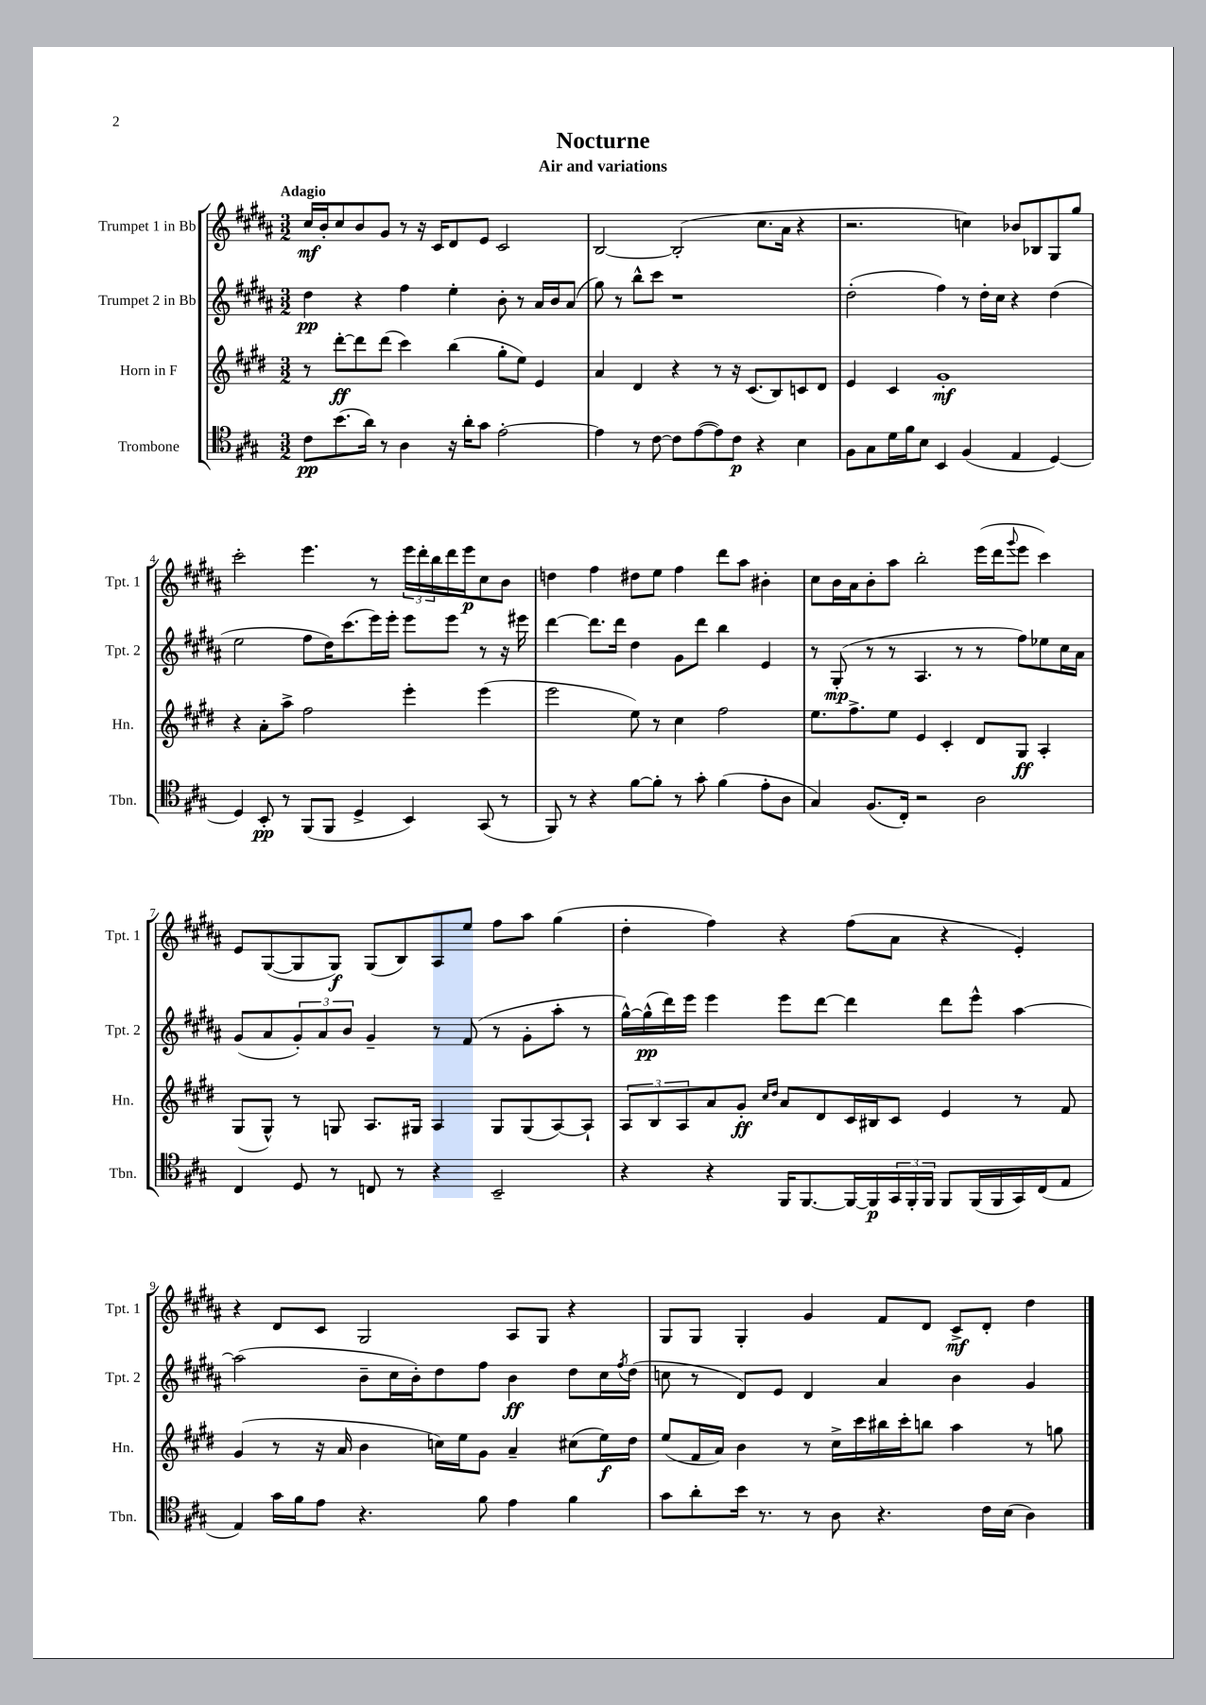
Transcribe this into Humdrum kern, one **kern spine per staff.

**kern	**dynam	**kern	**dynam	**kern	**dynam	**kern	**dynam
*part4	*part4	*part3	*part3	*part2	*part2	*part1	*part1
*staff4	*staff4	*staff3	*staff3	*staff2	*staff2	*staff1	*staff1
*I"Trombone	*	*I"Horn in F	*	*I"Trumpet 2 in Bb	*	*I"Trumpet 1 in Bb	*
*I'Tbn.	*	*I'Hn.	*	*I'Tpt. 2	*	*I'Tpt. 1	*
*clefC4	*	*clefG2	*	*clefG2	*	*clefG2	*
*k[f#c#g#]	*	*k[f#c#g#d#]	*	*k[f#c#g#d#a#]	*	*k[f#c#g#d#a#]	*
*M3/2	*	*M3/2	*	*M3/2	*	*M3/2	*
=1	=1	=1	=1	=1	=1	=1	=1
!	!	!	!	!	!	!LO:TX:a:B:t=Adagio	!
8c#\L	pp	8r	.	4dd#\	pp	16cc#/LL	mf
.	.	.	.	.	.	16b'/J	.
(8.b\	.	[8ddd#'\L	ff	.	.	8cc#/	.
.	.	8ddd#\]	.	4r	.	8b/	.
16a\Jk)	.	.	.	.	.	.	.
8r	.	(8ddd#\J	.	.	.	8g#/J	.
4A\	.	4ccc#\)	.	4ff#\	.	8r	.
.	.	.	.	.	.	16r	.
.	.	.	.	.	.	16c#/KL	.
16r	.	(4bb\	.	4ee'\	.	8d#/	.
16a'\KL	.	.	.	.	.	.	.
8g#\J	.	.	.	.	.	8e/J	.
[2e'\	.	8gg#'\L	.	8b'\	.	2c#/	.
.	.	8ee\J)	.	8r	.	.	.
.	.	4e/	.	16a#/LL	.	.	.
.	.	.	.	16b/J	.	.	.
.	.	.	.	(8a#/J	.	.	.
=2	=2	=2	=2	=2	=2	=2	=2
4e\]	.	4a/	.	8gg#\)	.	[2B/	.
.	.	.	.	8r	.	.	.
8r	.	4d#/	.	8bb^^\L	.	.	.
[8c#\	.	.	.	8ccc#\J	.	.	.
8c#\L]	.	4r	.	1r	.	(2B'/]	.
([8e\	.	.	.	.	.	.	.
8e\])	.	8r	.	.	.	.	.
8c#\J	p	16r	.	.	.	.	.
.	.	(8.c#/L	.	.	.	.	.
4r	.	.	.	.	.	8.cc#\L	.
.	.	8B/)	.	.	.	.	.
.	.	.	.	.	.	16a#\Jk	.
4B\	.	8cn/	.	.	.	4r	.
.	.	8d#/J	.	.	.	.	.
=3	=3	=3	=3	=3	=3	=3	=3
8F#\L	.	4e/	.	(2dd#'\	.	2.r	.
8G#\	.	.	.	.	.	.	.
16d\L	.	4c#/	.	.	.	.	.
16f#\J	.	.	.	.	.	.	.
8B\J	.	.	.	.	.	.	.
4BB/	.	1g#'	mf	4ff#\)	.	.	.
(4F#/	.	.	.	8r	.	4ccn\)	.
.	.	.	.	16dd#'\LL	.	.	.
.	.	.	.	16cc#\JJ	.	.	.
4E/	.	.	.	4r	.	8b-X/L	.
.	.	.	.	.	.	8B-X/	.
[4D/)	.	.	.	(4dd#\	.	8G#/	.
.	.	.	.	.	.	8gg#/J	.
!!LO:LB:g=z
=4	=4	=4	=4	=4	=4	=4	=4
4D/]	.	4r	.	2ee\	.	2ccc#'\	.
8BB'/	pp	8a'\L	.	.	.	.	.
8r	.	8aa^\J	.	.	.	.	.
(8FF#/L	.	2ff#\	.	8ff#\L	.	4.eee\	.
8FF#/J	.	.	.	16dd#\K)	.	.	.
.	.	.	.	(8.ccc#\	.	.	.
4D^/	.	.	.	.	.	.	.
.	.	.	.	16eee\L)	.	8r	.
.	.	.	.	16eee'\JJ	.	.	.
4BB/)	.	4eee'\	.	8eee\L	.	24eee\LL	.
.	.	.	.	.	.	24ddd#'\	.
.	.	.	.	.	.	24bb\	.
.	.	.	.	8eee\J	.	16ddd#\	.
.	.	.	.	.	.	16eee\J	p
(8GG#/	.	(4eee\	.	8r	.	8cc#\	.
8r	.	.	.	16r	.	8b\J	.
.	.	.	.	16eee#X\	.	.	.
=5	=5	=5	=5	=5	=5	=5	=5
8FF#/)	.	2eee\	.	[4ddd#\	.	4ddn\	.
8r	.	.	.	.	.	.	.
4r	.	.	.	8.ddd#\L]	.	4ff#\	.
.	.	.	.	16ddd#\Jk	.	.	.
[8f#\L	.	8ee\)	.	4dd#\	.	8dd#X\L	.
8f#'\J]	.	8r	.	.	.	8ee\J	.
8r	.	4cc#\	.	8g#\L	.	4ff#\	.
8g#'\	.	.	.	8ddd#\J	.	.	.
(4f#\	.	2ff#\	.	4bb\	.	8ddd#\L	.
.	.	.	.	.	.	8aa#\J	.
8e'\L	.	.	.	4e/	.	4b#X'\	.
8A\J	.	.	.	.	.	.	.
=6	=6	=6	=6	=6	=6	=6	=6
4G#/)	.	8.ee\L	.	8r	.	8cc#\L	.
.	.	.	.	(8G#'/	mp	16b\L	.
.	.	8.ff#^\	.	.	.	16a#\J	.
(8.F#/L	.	.	.	8r	.	8b'\	.
.	.	8ee\J	.	8r	.	8aa#\J	.
16C#'/Jk)	.	.	.	.	.	.	.
2r	.	4e/	.	4.A#/	.	2bb'\	.
.	.	4c#'/	.	.	.	.	.
.	.	.	.	8r	.	.	.
2A\	.	8d#/L	.	8r	.	(16eee\LL	.
.	.	.	.	.	.	16ddd#\J	.
.	.	.	.	.	.	8qqggg#/	.
.	.	8G#/J	ff	8ff#\L)	.	8eee\J	.
.	.	4A'/	.	8ee-X\	.	4ccc#\)	.
.	.	.	.	16cc#\L	.	.	.
.	.	.	.	16a#\JJ	.	.	.
!!LO:LB:g=z
=7	=7	=7	=7	=7	=7	=7	=7
4C#/	.	(8G#/L	.	(8g#/L	.	8e/L	.
.	.	8G#^^/J)	.	8a#/	.	([8G#/	.
8D/	.	8r	.	12g#'/)	.	8G#/]	.
.	.	.	.	12a#/	.	.	.
8r	.	8Gn/	.	.	.	8G#/J)	f
.	.	.	.	12b/J	.	.	.
8Cn/	.	8.A/L	.	4g#~/	.	(8G#/L	.
8r	.	.	.	.	.	8B/)	.
.	.	16G#X/Jk	.	.	.	.	.
4r	.	4A/	.	8r	.	8A#/	.
.	.	.	.	(8f#/	.	8ee/J	.
2BB~/	.	8G#/L	.	8r	.	8ff#\L	.
.	.	(8G#/	.	8g#'\L	.	8aa#\J	.
.	.	[8A/)	.	8aa#'\J	.	(4gg#\	.
.	.	8A`/J]	.	8r	.	.	.
=8	=8	=8	=8	=8	=8	=8	=8
4r	.	12A/L	.	[16gg#^^\LL)	.	4dd#'\	.
.	.	.	.	(16gg#^^\]	pp	.	.
.	.	12B/	.	.	.	.	.
.	.	.	.	16ddd#\)	.	.	.
.	.	12A/	.	.	.	.	.
.	.	.	.	16eee\JJ	.	.	.
4r	.	8a/	.	4eee\	.	4ff#\)	.
.	.	8g#'/J	ff	.	.	.	.
.	.	16qqcc#/LL	.	.	.	.	.
.	.	16qqdd#/JJ	.	.	.	.	.
16FF#/KL	.	8a/L	.	8eee\L	.	4r	.
[8.FF#/	.	.	.	.	.	.	.
.	.	8d#/	.	[8ddd#\J	.	.	.
16FF#/L_	.	16c#/L	.	4ddd#\]	.	(8ff#\L	.
16FF#/]	p	16B#X/J	.	.	.	.	.
24GG#/	.	8c#/J	.	.	.	8a#\J	.
24FF#'/	.	.	.	.	.	.	.
24FF#/JJ	.	.	.	.	.	.	.
8FF#/L	.	4e/	.	8ddd#\L	.	4r	.
(16FF#/L	.	.	.	8eee^^\J	.	.	.
16FF#/	.	.	.	.	.	.	.
16GG#/)	.	8r	.	[4aa#\	.	4e'/)	.
(16C#/J	.	.	.	.	.	.	.
8E/J	.	8f#/	.	.	.	.	.
!!LO:LB:g=z
=9	=9	=9	=9	=9	=9	=9	=9
4E/)	.	(4g#/	.	(2aa#\]	.	4r	.
16g#\LL	.	8r	.	.	.	8d#/L	.
16f#\J	.	.	.	.	.	.	.
8e\J	.	16r	.	.	.	8c#/J	.
.	.	16a/	.	.	.	.	.
4.r	.	4b\	.	8b~\L	.	2G#/	.
.	.	.	.	16cc#\L	.	.	.
.	.	.	.	16b'\J)	.	.	.
.	.	16ccn\LL)	.	8dd#\	.	.	.
.	.	16ee\J	.	.	.	.	.
8f#\	.	8g#\J	.	8ff#\J	.	.	.
4e\	.	4a~/	.	4b\	ff	8A#/L	.
.	.	.	.	.	.	8G#/J	.
4f#\	.	(8cc#X\L	.	8dd#\L	.	4r	.
.	.	16ee\L)	f	16cc#\L	.	.	.
.	.	.	.	8qff#/	.	.	.
.	.	16dd#\JJ	.	(16dd#\JJ	.	.	.
=10	=10	=10	=10	=10	=10	=10	=10
8g#\L	.	(8ee/L	.	8ccn\	.	8G#/L	.
8a'\	.	16f#/L	.	8r	.	8G#/J	.
.	.	16a/JJ)	.	.	.	.	.
16b\Jk	.	4b\	.	8d#/L)	.	4G#'/	.
8.r	.	.	.	.	.	.	.
.	.	.	.	8e/J	.	.	.
8r	.	8r	.	4d#/	.	4g#/	.
8A\	.	16cc#^\LL	.	.	.	.	.
.	.	16ccc#\	.	.	.	.	.
4.r	.	16bb#X\	.	4a#/	.	8f#/L	.
.	.	16ccc#'\J	.	.	.	.	.
.	.	8bbn\J	.	.	.	8d#/J	.
.	.	4aa\	.	4b\	.	8c#^/L	mf
16c#\LL	.	.	.	.	.	8d#'/J	.
(16B\JJ	.	.	.	.	.	.	.
4A\)	.	8r	.	4g#/	.	4dd#\	.
.	.	8ggn\	.	.	.	.	.
==	==	==	==	==	==	==	==
*-	*-	*-	*-	*-	*-	*-	*-
